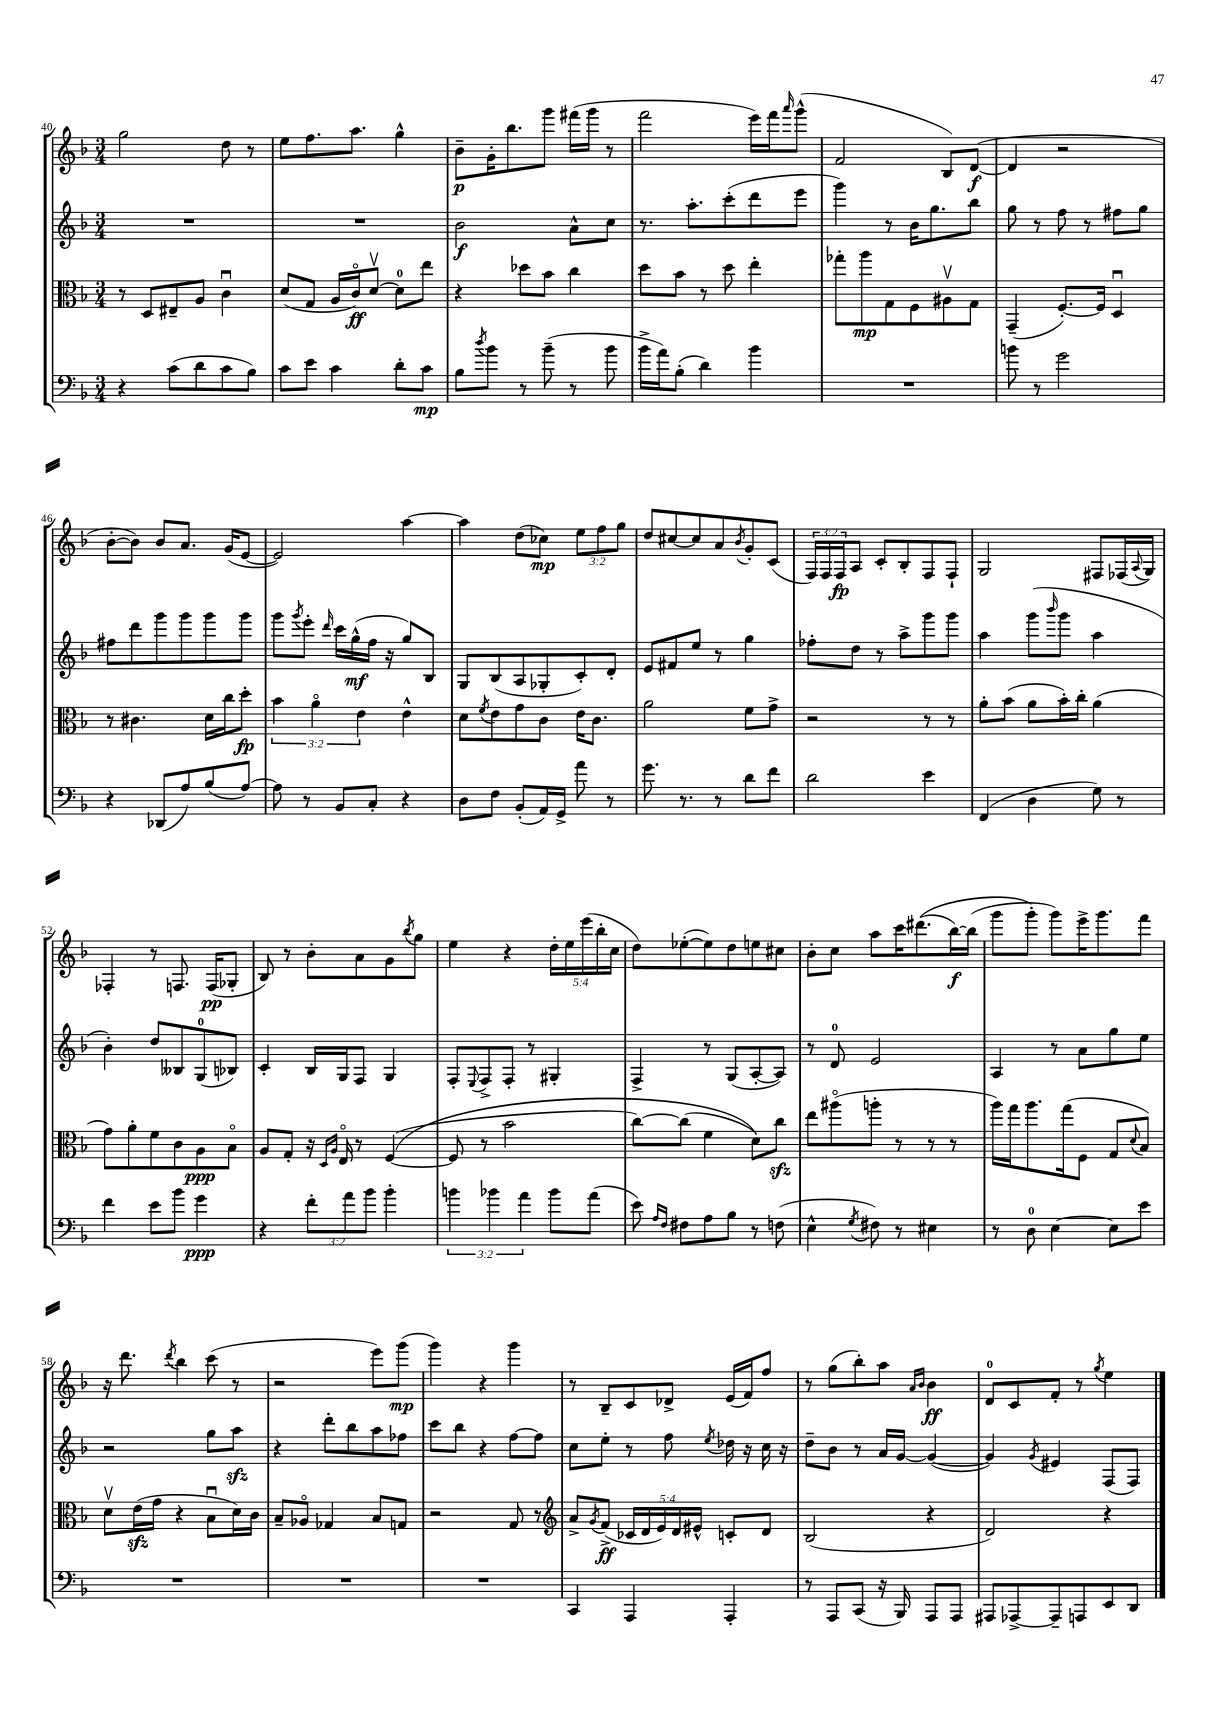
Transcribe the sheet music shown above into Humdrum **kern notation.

**kern	**kern	**kern	**kern
*staff4	*staff3	*staff2	*staff1
*clefF4	*clefC3	*clefG2	*clefG2
*k[b-]	*k[b-]	*k[b-]	*k[b-]
*M3/4	*M3/4	*M3/4	*M3/4
4r	8r	2.r	2gg
.	8D	.	.
(8c	8E#~	.	.
8d	8A	.	.
8c	4cu	.	8dd
8B-)	.	.	8r
=	=	=	=
8c	(8d	2.r	8ee
8e	8G	.	8.ff
4c	16A	.	.
.	16co)	.	8.aa
.	[8dv	.	.
8d'	8d]	.	4gg^^
8c	8ee	.	.
=	=	=	=
8B-	4r	2b-	8b-~
8qdd	.	.	.
8b-	.	.	16g'
.	.	.	8.bb-
8r	8dd-	.	.
(8b-~	8b-	.	8ggg
8r	4cc	8a^^	(16fff#
.	.	.	16ggg
8b-	.	8cc	8r
=	=	=	=
16b-^	8dd	8.r	2fff
16a)	.	.	.
(8B-'	8b-	.	.
.	.	8.aa'	.
4d)	8r	.	.
.	8dd	(8ccc'	.
4b-	4ee'	8ddd	16eee)
.	.	.	16fff
.	.	.	16qqaaa
.	.	8eee	(8ggg^^
=	=	=	=
2.r	8gg-'	4ggg)	2f
.	8aa	.	.
.	8G	8r	.
.	8F	16b-	.
.	.	8.gg	.
.	8A#v	.	8B-)
.	8G	8bb-	([8d
=	=	=	=
8b	(4GG~	8gg	4d]
8r	.	8r	.
2g	[8.F')	8ff	2r
.	.	8r	.
.	16F]	.	.
.	4Du	8ff#	.
.	.	8gg	.
=	=	=	=
4r	8r	8ff#	[8b-'
.	4.c#	8ddd	8b-])
(8DD-	.	8ggg	8b-
8A)	.	8ggg	8.a
(8B-	16d	8ggg	.
.	16cc	.	(16g
[8A)	8dd'	8ggg	[8e
=	=	=	=
8A]	6b-	8ggg	2e])
.	.	8qggg	.
8r	.	8eee'	.
.	6ao	.	.
.	.	16qqddd	.
8BB-	.	16ccc	.
.	.	(16gg^^	.
.	6e	.	.
8C'	.	16ff	.
.	.	16r	.
4r	4e^^	8gg)	[4aa
.	.	8B-	.
=	=	=	=
8D	8d	8G	4aa]
.	8qf	.	.
8F	8e	(8B-	.
(8BB-'	8g	8A	(8dd
16AA)	8c	8G-'	8cc-)
16GG^	.	.	.
8a	16e	8c')	12ee
.	8.c	.	.
.	.	.	12ff
8r	.	8d'	.
.	.	.	12gg
=	=	=	=
8.g	2a	8e	8dd
.	.	8f#	[8cc#
8.r	.	.	.
.	.	8ee	8cc#]
8r	.	8r	8a
.	.	.	8qb-
8d	8f	4gg	8g'
8f	8g^	.	(8c
=	=	=	=
2d	2r	8ff-'	24F)
.	.	.	24F
.	.	.	24F
.	.	8dd	8A
.	.	8r	8c'
.	.	8aa^	8B-'
4e	8r	8ggg	8F
.	8r	8ggg	8F`
=	=	=	=
(4FF	8a'	4aa	2G
.	(8b-	.	.
4D	8a	(8ggg	.
.	.	16qqbbb-	.
.	16b-')	8ggg	.
.	16cc'	.	.
8G)	(4a	4aa	8F#
8r	.	.	(16F-
.	.	.	8qqA
.	.	.	16G)
=	=	=	=
4f	8g)	4b-')	4F-'
.	8a'	.	.
8e	8f	8dd	8r
8b-	8c	8B--	8.F
4g	8A	(8G	.
.	.	.	(16F
.	8B-o	8B-)	8G-'
=	=	=	=
4r	8A	4c'	8B-)
.	8G'	.	8r
12f'	16r	16B-	8b-'
.	16qqD	.	.
.	16qqA	.	.
.	16Eo	16G	.
12a	.	.	.
.	8r	8F	8a
12b-	.	.	.
4b-'	&(([4F	4G	8g
.	.	.	8qbb-
.	.	.	8gg
=	=	=	=
6b	8F]	8F'	4ee
.	.	8qqE	.
.	8r	8F^	.
6b-	.	.	.
.	2b-	8F'	4r
6a	.	.	.
.	.	8r	.
8b-	.	4G#'	20dd'
.	.	.	20ee
.	.	.	(20eee
(8a	.	.	.
.	.	.	20bb-'
.	.	.	20cc
=	=	=	=
8e)	[8cc)	4F^	8dd)
16qqA	.	.	.
16qqF	.	.	.
8F#	(8cc]	.	([8ee-'
8A	4f	8r	8ee-])
8B-	.	(8G	8dd
8r	8d)&)	[8A'	8ee
(8F	8cc	8A])	8cc#
=	=	=	=
4E^^	8ee	8r	8b-'
.	(8aa#o	8d	8cc
8qG	.	.	.
8F#)	8aa'	2e	8aa
8r	8r	.	16ccc
.	.	.	&((8.ddd#
4E#	8r	.	.
.	8r	.	[16bb-)
.	.	.	(16bb-]
=	=	=	=
8r	16aa)	4A	8ggg
.	16gg	.	.
8D	8.aa	.	8ggg'&)
[4E	.	8r	8ggg)
.	(16gg	.	.
.	8F	8a	16eee^
.	.	.	8.ggg
8E]	8G	8gg	.
.	8qqd	.	.
8e	8B-)	8ee	8fff
=	=	=	=
2.r	8dv	2r	16r
.	.	.	8.ddd
.	(16e	.	.
.	16g	.	.
.	.	.	8qddd
.	4r	.	4bb-
.	8B-u	8gg	(8ccc
.	16d)	8aa	8r
.	16c	.	.
=	=	=	=
2.r	8B-~	4r	2r
.	8A-o	.	.
.	4G-	8ddd'	.
.	.	8bb-	.
.	8B-	8aa	8eee)
.	8G	8ff-	(8ggg
=	=	=	=
2.r	2r	8ccc	4ggg)
.	.	8bb-	.
.	.	4r	4r
.	8G	[8ff	4ggg
.	8r	8ff]	.
=	=	=	=
*	*clefG2	*	*
4CC	8a^	8cc	8r
.	8qg	.	.
.	(8f^	8ee'	8B-~
4AAA	20c-	8r	8c
.	20d	.	.
.	20e)	.	.
.	.	8ff	8d-^
.	20d	.	.
.	20e#^^	.	.
.	.	8qee	.
4AAA'	8c'	16dd-	(16e
.	.	16r	16f)
.	8d	16cc	8ff
.	.	16r	.
=	=	=	=
8r	(2B-	8dd~	8r
8AAA	.	8b-	(8gg
(8CC	.	8r	8bb-')
16r	.	16a	8aa
16BBB-)	.	[16g	.
.	.	.	16qqa
.	.	.	16qqb-
8AAA	4r	(4g_	4b-
8AAA	.	.	.
=	=	=	=
8AAA#	2d)	4g])	8d
[8AAA-^	.	.	8c
.	.	8qg	.
8AAA-~]	.	4e#	8f'
8AAA	.	.	8r
.	.	.	8qgg
8EE	4r	(8F	4ee
8DD	.	8F)	.
==	==	==	==
*-	*-	*-	*-
